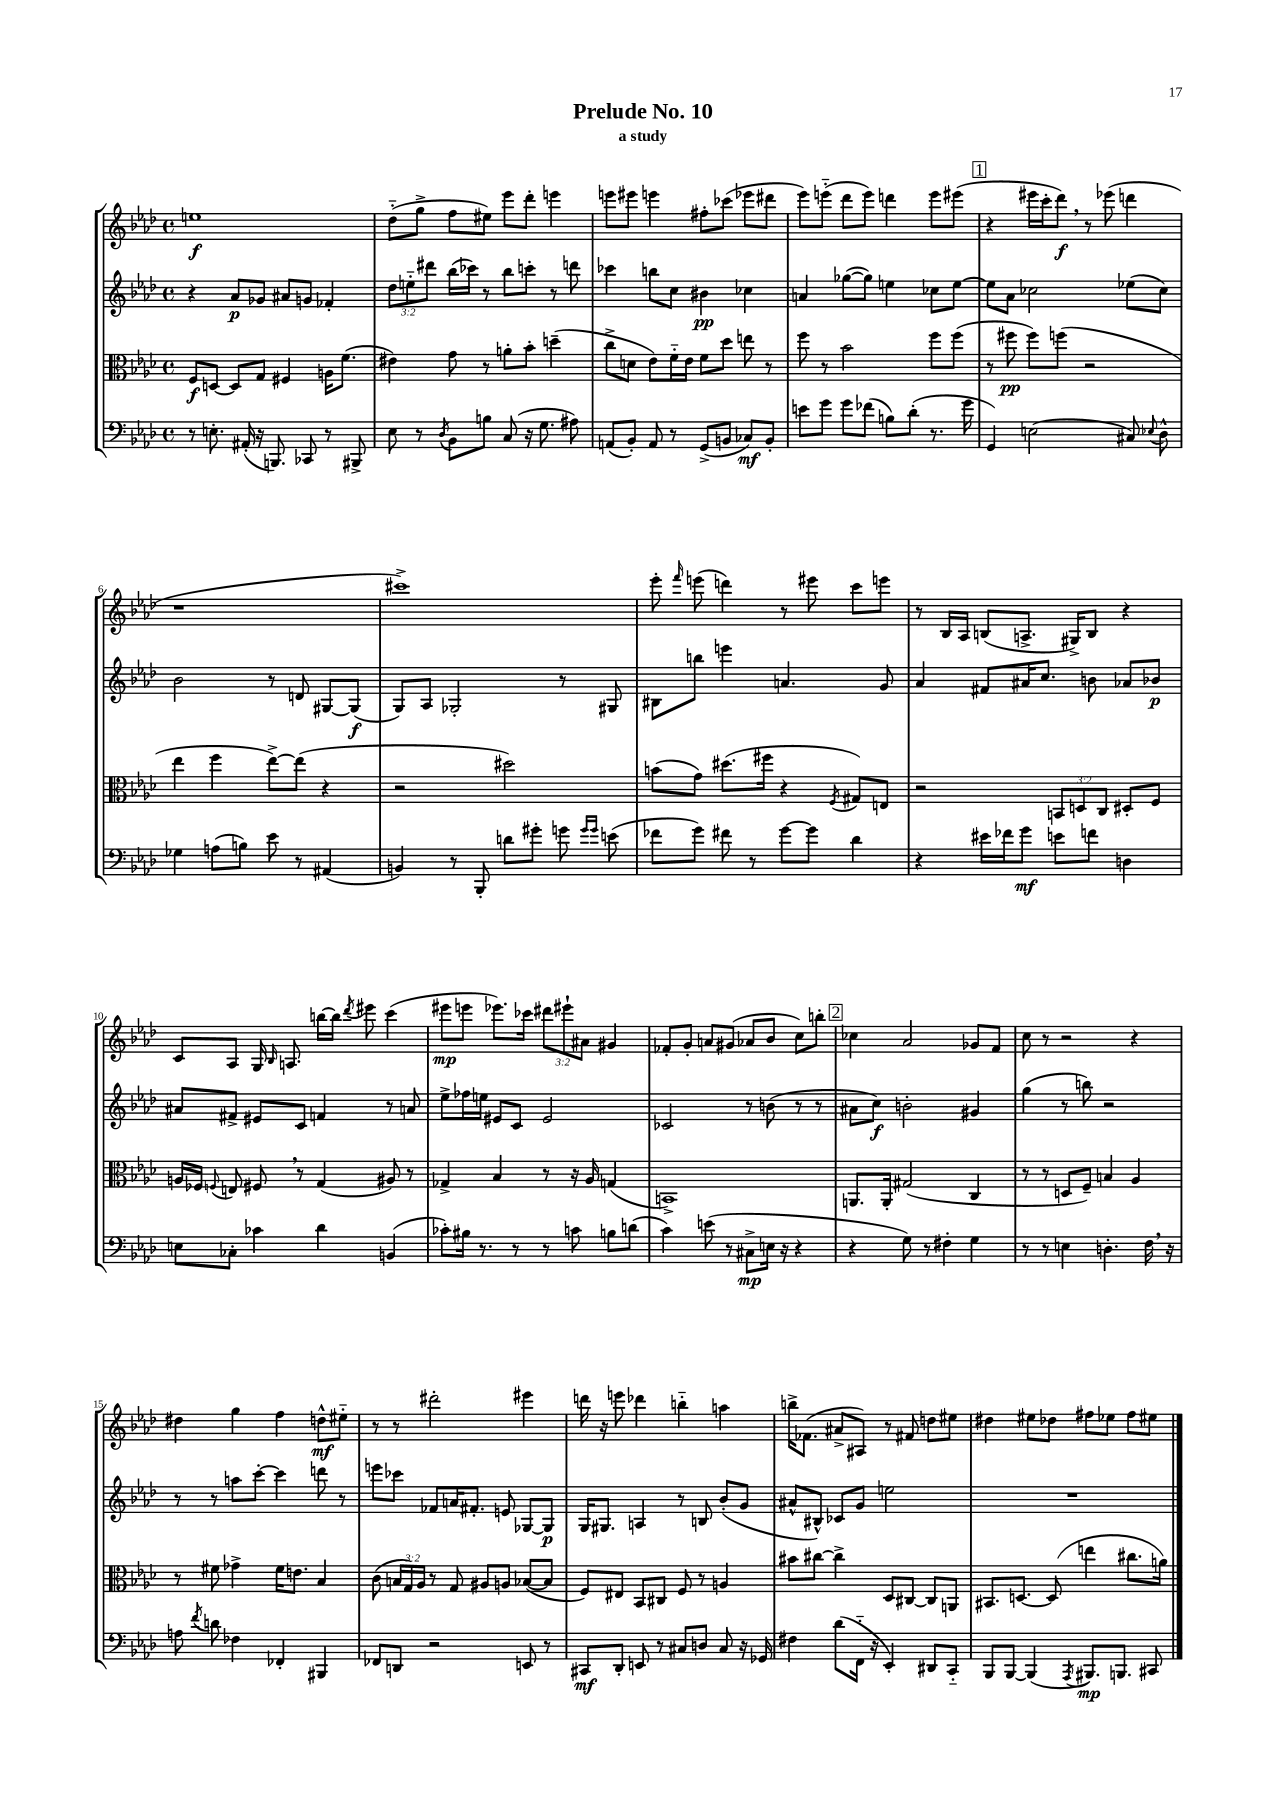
\header { title = "Prelude No. 10" subtitle = "a study" }
<<
\new StaffGroup <<
\new Staff = "s0" {
    \clef treble \key aes \major \defaultTimeSignature \time 4/4 \override Staff.TupletNumber.text = #tuplet-number::calc-fraction-text
    \autoBeamOff e''1\f |
    des''8[-_( g''8]-> f''8[ eis''8]) ees'''8[ des'''8]-. e'''4 |
    e'''8[ eis'''8] e'''4 fis''8[-. ces'''8]( ees'''8[ dis'''8] |
    ees'''8[) e'''8]-_( des'''8[ e'''8]) d'''4 e'''8[ eis'''8]( |
    \mark \markup { \box "1" } r4 eis'''16[ c'''16-. des'''8]\f) \breathe r8 ees'''8( d'''4 |
    r1 |
    cis'''1->) |
    ees'''8-. \grace { f'''16 } e'''8( d'''4) r8 eis'''8 c'''8[ e'''8] |
    r8 bes16[ aes16] b8[( a8.]-> gis16[->) b8] r4 |
    c'8[ aes8] g16 \grace { bes16 } a8. b''16[~ b''16] \acciaccatura { des'''8 } eis'''8 c'''4( |
    eis'''8[\mp e'''8] ees'''8.[) ces'''16] \tuplet 3/2 { dis'''8[ eis'''8-! ais'8] } gis'4 |
    fes'8[-. g'8]-. a'8[ gis'8]( aes'8[ bes'8] c''8[) b''8]-. |
    \mark \markup { \box "2" } ces''4 aes'2 ges'8[ f'8] |
    c''8 r8 r2 r4 |
    dis''4 g''4 f''4 d''8[-^\mf eis''8]-_ |
    r8 r8 dis'''2-. eis'''4 |
    d'''16 r16 e'''8 des'''4 b''4-_ a''4 |
    b''16[-> fes'8.]( ais'8[-> ais8]) r8 fis'8 d''8[ eis''8] |
    dis''4 eis''8[ des''8] fis''8[ ees''8] fis''8[ eis''8] \bar "|." |
}
\new Staff = "s1" {
    \clef treble \key aes \major \defaultTimeSignature \time 4/4 \override Staff.TupletNumber.text = #tuplet-number::calc-fraction-text
    \autoBeamOff r4 aes'8[\p ges'8] ais'8[ g'8] fes'4-. |
    \tuplet 3/2 { des''8[ e''8-_ dis'''8] } bes''16[( ces'''16]) r8 bes''8[ c'''8]-. r8 d'''8 |
    ces'''4 b''8[ c''8] bis'4\pp ces''4 |
    a'4 ges''8[~( ges''8]) e''4 ces''8[ e''8]~ |
    \mark \markup { \box "1" } e''8[ aes'8] ces''2 ees''8[( ces''8]) |
    bes'2 r8 d'8 gis8[~ gis8]\f( |
    g8[) aes8] ges2-. r8 gis8 |
    bis8[ b''8] e'''4 a'4. g'8 |
    aes'4 fis'8[ ais'16 c''8.] b'8 aes'8[ bes'8]\p |
    ais'8[ fis'8]-> eis'8[ c'8] f'4 r8 a'8 |
    ees''8[-> fes''16 e''16] eis'8[ c'8] eis'2 |
    ces'2 r8 b'8( r8 r8 |
    \mark \markup { \box "2" } ais'8[ c''8]\f) b'2-. gis'4 |
    g''4( r8 b''8) r2 |
    r8 r8 a''8[ c'''8]~-. c'''4 d'''8 r8 |
    e'''8[ ces'''8] fes'8[ a'16 fis'8.]-. e'8 ges8[~ ges8]\p |
    g16[ gis8.] a4 r8 b8 bes'8[-.( g'8] |
    ais'8[-^ bis8]-^) ces'8[ g'8] e''2 |
    R1 \bar "|." |
}
\new Staff = "s2" {
    \clef alto \key aes \major \defaultTimeSignature \time 4/4 \override Staff.TupletNumber.text = #tuplet-number::calc-fraction-text
    \autoBeamOff f8[\f d8]~ d8[ g8] fis4 a16[ f'8.]( |
    eis'4) g'8 r8 a'8[-. bes'8]-. d''4--( |
    c''8[-> d'8] ees'8[) f'16-_ ees'16] f'8[ des''8] e''8 r8 |
    f''8 r8 bes'2 f''8[ f''8]( |
    \mark \markup { \box "1" } r8 fis''8\pp fis''8[) f''8]( r2 |
    ees''4 f''4 ees''8[~->) ees''8]( r4 |
    r2 dis''2) |
    b'8[( g'8]) dis''8.[( fis''16] r4 \acciaccatura { f8 } gis8[) e8] |
    r2 \tuplet 3/2 { b,8[ d8 c8] } dis8[-. f8] |
    a16[ fes16] \appoggiatura { f8 } e8 fis8 \breathe r8 g4( ais8) r8 |
    ges4-> bes4 r8 r16 aes16 g4( |
    b,1->) |
    \mark \markup { \box "2" } a,8.[ a,16]-. gis2( c4 |
    r8 r8 d8[ f8]--) b4 aes4 |
    r8 fis'8 ges'4-> fis'16[ e'8.] bes4 |
    c'8( \tuplet 3/2 { b16[ g16) aes16] } r8 g8 ais8[ a8] bes8[~( bes8] |
    f8[) eis8] bes,8[ cis8] f8 r8 a4 |
    bis'8[ cis''8]~ cis''4-> des8[ cis8]~ cis8[ a,8] |
    bis,8.[ d8.]~ d8( e''4 cis''8.[ a'16]) \bar "|." |
}
\new Staff = "s3" {
    \clef bass \key aes \major \defaultTimeSignature \time 4/4
    \autoBeamOff r8 e8.-. ais,16-.( r16 b,,8.) ces,8 r8 bis,,8-> |
    ees8 r8 \acciaccatura { des8 } bes,8[ b8] c8( r16 g8. ais8) |
    a,8[( bes,8]-.) a,8 r8 g,8[->( b,8] ces8[\mf) b,8]-. |
    e'8[ g'8] g'8[ fes'8]( b8[) des'8]-.( r8. g'16 |
    \mark \markup { \box "1" } g,4) e2( cis8) \appoggiatura { ees8 } des8-^ |
    ges4 a8[( b8]) ees'8 r8 ais,4( |
    b,4) r8 bes,,8-. d'8[ gis'8]-. g'8 \grace { g'16[ g'16] } e'8( |
    fes'8[ g'8]) fis'8 r8 g'8[~ g'8] des'4 |
    r4 eis'16[ fes'16 g'8]\mf e'8[ f'8] d4 |
    e8[ ces8]-. ces'4 des'4 b,4( |
    ces'8[-.) bis16] r8. r8 r8 c'8 b8[ d'8]( |
    c'4) e'8( r8 cis8[->\mp e16] r16 r4 |
    \mark \markup { \box "2" } r4 g8) r8 fis4-. g4 |
    r8 r8 e4 d4.-. f16 \breathe r16 |
    a8 \acciaccatura { f'8 } d'8 fes4 fes,4-. bis,,4 |
    fes,8[ d,8] r2 e,8 r8 |
    cis,8[\mf des,8]-. e,8 r8 cis8[ d8] cis8 r16 ges,16 |
    fis4 des'8[( f,16]-_ r16 ees,4-.) dis,8[ c,8]-_ |
    bes,,8[ bes,,8]~ bes,,4( \acciaccatura { aes,,8 } bis,,8.[\mp) b,,8.] cis,8 \bar "|." |
}
>>
>>
